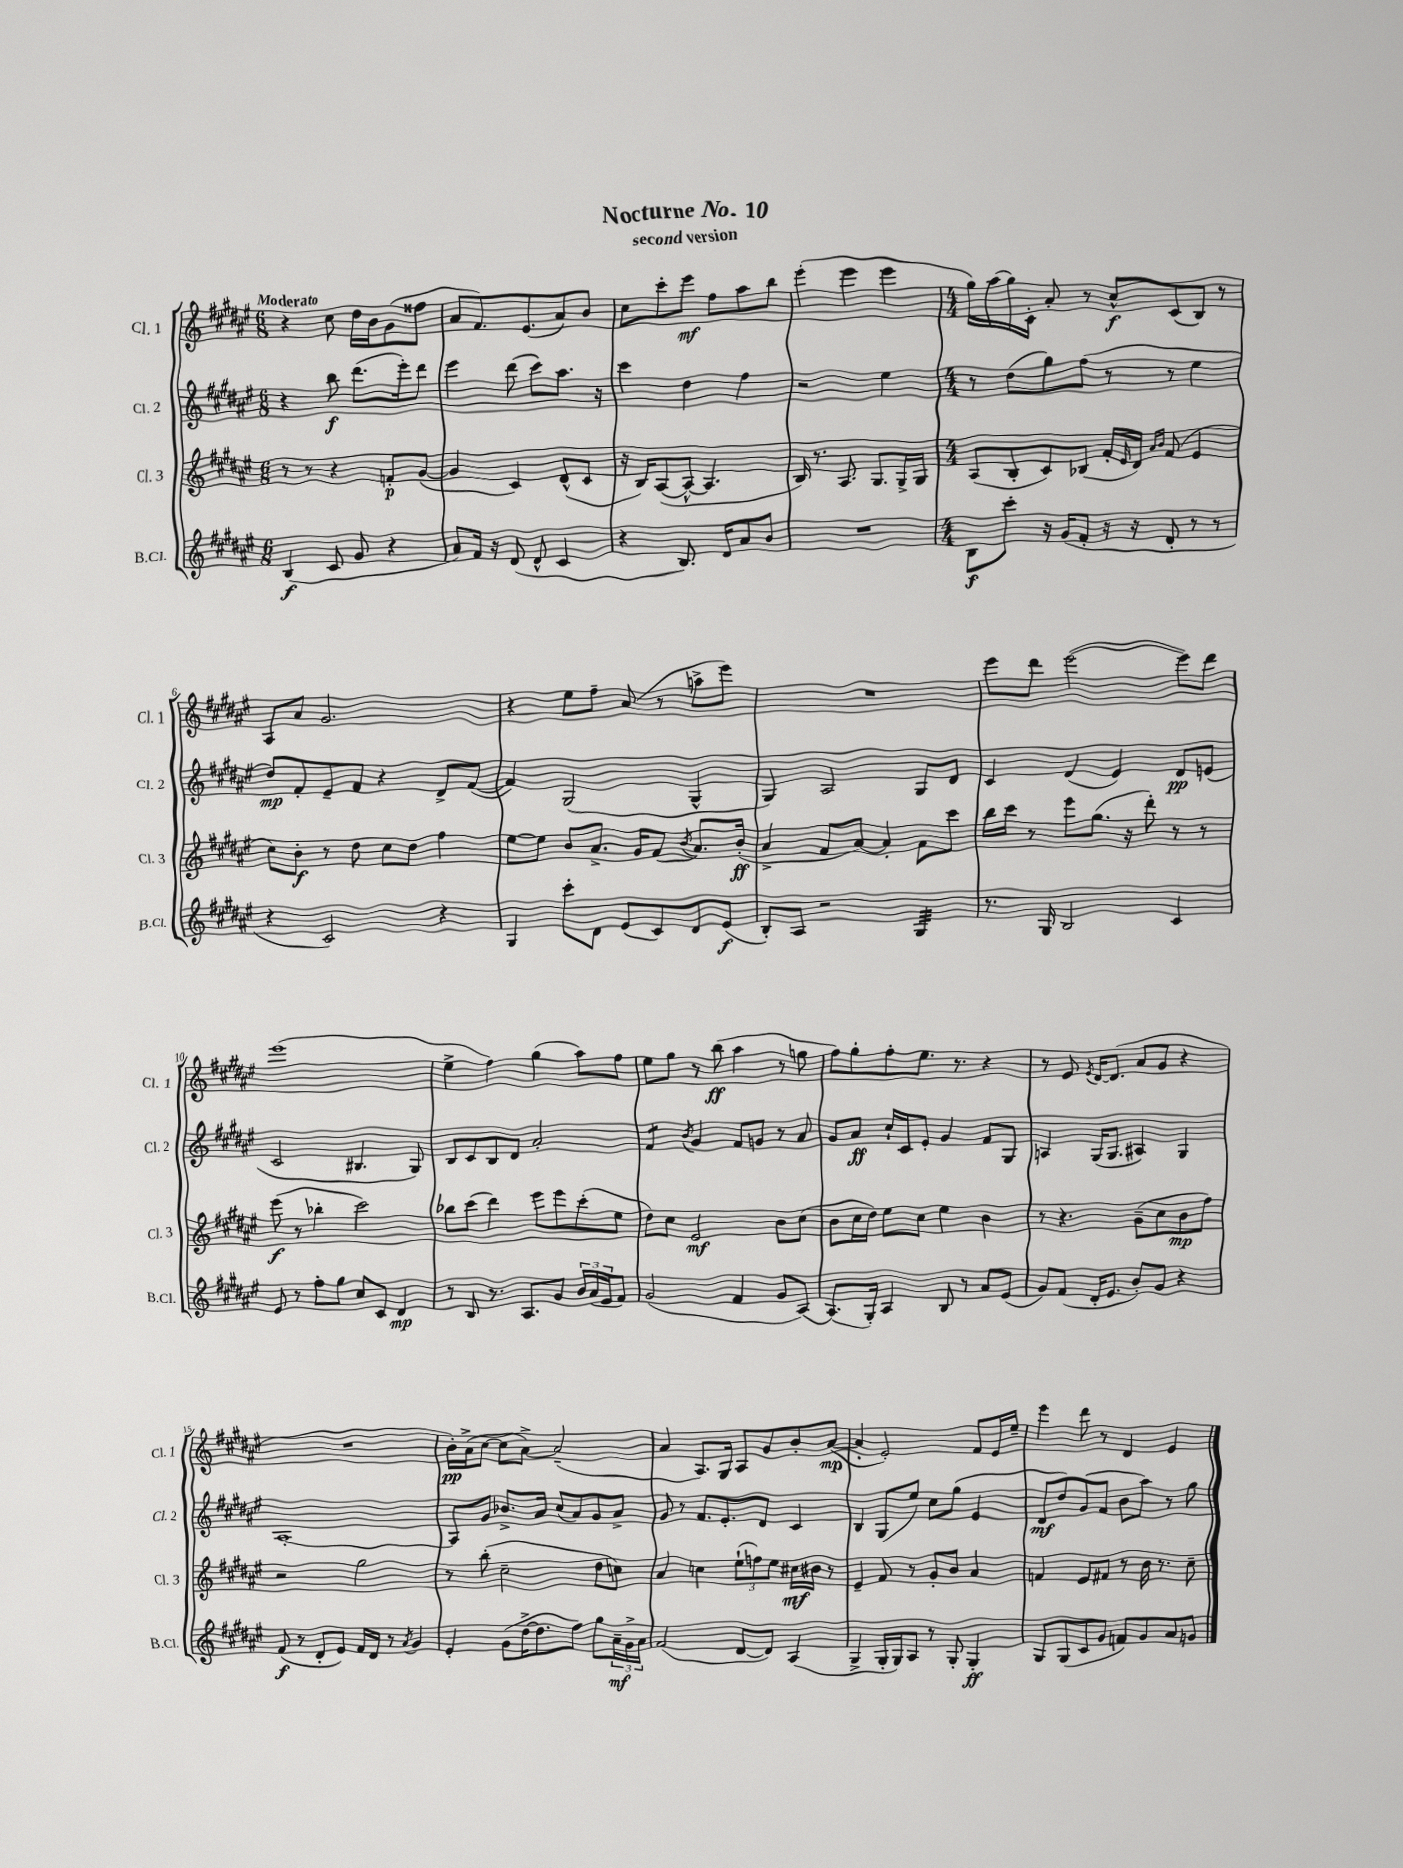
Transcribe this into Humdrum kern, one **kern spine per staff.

**kern	**dynam	**kern	**dynam	**kern	**dynam	**kern	**dynam
*part4	*part4	*part3	*part3	*part2	*part2	*part1	*part1
*staff4	*staff4	*staff3	*staff3	*staff2	*staff2	*staff1	*staff1
*I"B.Cl.	*	*I"Cl. 3	*	*I"Cl. 2	*	*I"Cl. 1	*
*I'B.Cl.	*	*I'Cl. 3	*	*I'Cl. 2	*	*I'Cl. 1	*
*clefG2	*	*clefG2	*	*clefG2	*	*clefG2	*
*k[f#c#g#d#a#e#]	*	*k[f#c#g#d#a#e#]	*	*k[f#c#g#d#a#e#]	*	*k[f#c#g#d#a#e#]	*
*M6/8	*	*M6/8	*	*M6/8	*	*M6/8	*
=1	=1	=1	=1	=1	=1	=1	=1
!	!	!	!	!	!	!LO:TX:a:B:t=Moderato	!
(4B/	f	8r	.	4r	.	4r	.
.	.	8r	.	.	.	.	.
8c#/	.	4r	.	8bb\	f	8cc#\	.
8g#/	.	.	.	(8.ddd#\L	.	16dd#\LL	.
.	.	.	.	.	.	16b\J	.
4r	.	8fn'/L	p	.	.	(8g#\	.
.	.	.	.	16eee#'\k)	.	.	.
.	.	([8g#/J	.	8ddd#\J	.	8ff##X\J	.
=2	=2	=2	=2	=2	=2	=2	=2
8a#/L)	.	4g#/]	.	4eee#\	.	8a#/L	.
16f#/Jk	.	.	.	.	.	8.f#/)	.
16r	.	.	.	.	.	.	.
(8d#/	.	4c#/)	.	(8ddd#\	.	.	.
.	.	.	.	.	.	(8.e#/	.
8d#^^/	.	.	.	8ccc#\L)	.	.	.
4c#/	.	(8d#^^/L	.	8.aa#\J	.	8a#/)	.
.	.	8c#/J	.	.	.	8b/J	.
.	.	.	.	16r	.	.	.
=3	=3	=3	=3	=3	=3	=3	=3
4r	.	16r	.	4ccc#\	.	8cc#\L	.
.	.	16B/KL)	.	.	.	.	.
.	.	([8A#/	.	.	.	8ccc#'\	.
8.B/)	.	8A#^^/J_	.	4dd#\	.	8eee#\J	mf
.	.	4.A#/]	.	.	.	8ff#\L	.
16d#/KL	.	.	.	.	.	.	.
8a#/	.	.	.	4ff#\	.	8aa#\	.
8b/J	.	.	.	.	.	8bb\J	.
=4	=4	=4	=4	=4	=4	=4	=4
2.r	.	16B/)	.	2r	.	(4eee#'\	.
.	.	8.r	.	.	.	.	.
.	.	8.A#/	.	.	.	4eee#\	.
.	.	8.G#/L	.	.	.	.	.
.	.	.	.	4ee#\	.	4eee#\	.
.	.	16G#^/L	.	.	.	.	.
.	.	16G#/JJ	.	.	.	.	.
=5	=5	=5	=5	=5	=5	=5	=5
*M4/4	*	*M4/4	*	*M4/4	*	*M4/4	*
8B\L	f	(8A#/L	.	8r	.	16gg#\LL)	.
.	.	.	.	.	.	(16aa#\	.
8ccc#'\J	.	8B'/	.	(8dd#\L	.	16gg#\)	.
.	.	.	.	.	.	16c#'\JJ	.
16r	.	8c#/)	.	8gg#\)	.	8a#'/	.
(16g#/KL	.	.	.	.	.	.	.
8f#'/J	.	(8B-X/J	.	(8ff#\J	.	8r	.
16r	.	16f#'/LL	.	8r	.	8cc#^^/L	f
.	.	16qqe#/	.	.	.	.	.
16r	.	16d#/JJ)	.	.	.	.	.
.	.	16qqa#/LL	.	.	.	.	.
.	.	16qqb/JJ	.	.	.	.	.
8d#'/	.	(8f#/	.	8r	.	(8c#/	.
8r	.	4e#/	.	4ee#\	.	8B/J)	.
8r	.	.	.	.	.	8r	.
!!LO:LB:g=z
=6	=6	=6	=6	=6	=6	=6	=6
4r	.	8cc#\L)	.	8dd#/L)	mp	8A#/L	.
.	.	8b'\J	f	8f#'/	.	8a#/J	.
2c#/)	.	8r	.	8e#~/	.	2.g#/	.
.	.	8dd#\	.	8f#/J	.	.	.
.	.	8cc#\L	.	4r	.	.	.
.	.	8dd#\J	.	.	.	.	.
4r	.	4ff#\	.	8d#^/L	.	.	.
.	.	.	.	([8f#/J	.	.	.
=7	=7	=7	=7	=7	=7	=7	=7
4G#/	.	[8ee#\L	.	4f#/])	.	4r	.
.	.	8ee#\J]	.	.	.	.	.
8ccc#'\L	.	8b/L	.	(2G#/	.	8ee#\L	.
8d#\J	.	8.a#^/J	.	.	.	8ff#~\J	.
(8e#/L	.	.	.	.	.	(8a#/	.
.	.	16g#/KL	.	.	.	.	.
8c#/)	.	(8f#/J	.	.	.	8r	.
.	.	8qb/	.	.	.	.	.
8d#/	.	8.a#/L)	.	4G#^^/	.	8aan^\L	.
(8e#/J	f	.	.	.	.	8eee#\J)	.
.	.	(16b'/Jk	ff	.	.	.	.
=8	=8	=8	=8	=8	=8	=8	=8
8B'/L)	.	4a#^/	.	4G#/)	.	1r	.
8A#/J	.	.	.	.	.	.	.
2r	.	8f#/L	.	2A#/	.	.	.
.	.	[8a#/J)	.	.	.	.	.
.	.	4a#'/]	.	.	.	.	.
*tremolo	*	*	*	*	*	*	*
32G#/LLL	.	8f#\L	.	8G#/L	.	.	.
32G#/	.	.	.	.	.	.	.
32G#/	.	.	.	.	.	.	.
32G#/	.	.	.	.	.	.	.
32G#/	.	8ccc#\J	.	8d#/J	.	.	.
32G#/	.	.	.	.	.	.	.
32G#/	.	.	.	.	.	.	.
32G#/JJJ	.	.	.	.	.	.	.
*Xtremolo	*	*	*	*	*	*	*
=9	=9	=9	=9	=9	=9	=9	=9
8.r	.	16bb\LL	.	4c#/	.	8eee#\L	.
.	.	16ccc#\JJ	.	.	.	.	.
.	.	8r	.	.	.	8ddd#\J	.
16G#/	.	.	.	.	.	.	.
2B/	.	8eee#\L	.	(4d#/	.	([2eee#\	.
.	.	(8.gg#\J	.	.	.	.	.
.	.	.	.	4e#/)	.	.	.
.	.	16r	.	.	.	.	.
.	.	8ddd#'\)	.	.	.	.	.
4c#/	.	8r	.	8d#/L	pp	8eee#\L])	.
.	.	8r	.	(8en/J	.	8ddd#\J	.
!!LO:LB:g=z
=10	=10	=10	=10	=10	=10	=10	=10
8e#/	.	(8eee#\	f	2c#/	.	(1eee#	.
8r	.	8r	.	.	.	.	.
8ff#'\L	.	4bb-X'\	.	.	.	.	.
8gg#\J	.	.	.	.	.	.	.
8cc#/L	.	2ccc#\)	.	4.B#X/	.	.	.
8c#/J	.	.	.	.	.	.	.
4d#/	mp	.	.	.	.	.	.
.	.	.	.	8G#/)	.	.	.
=11	=11	=11	=11	=11	=11	=11	=11
8r	.	8bb-X\L	.	8B/L	.	4ee#^\	.
8B/	.	(8ccc#\J	.	8c#/	.	.	.
8.r	.	4ddd#\)	.	8B/	.	4ff#\)	.
.	.	.	.	8d#/J	.	.	.
8.A#/L	.	.	.	.	.	.	.
.	.	8eee#\L	.	2a#'/	.	(4gg#\	.
8g#/J	.	8eee#\	.	.	.	.	.
24b/LL	.	(8ccc#'\	.	.	.	8aa#\L)	.
(24a#/	.	.	.	.	.	.	.
24e#/J	.	.	.	.	.	.	.
8f#/J)	.	8ee#\J	.	.	.	8ff#\J	.
=12	=12	=12	=12	=12	=12	=12	=12
*	*	*	*	*tremolo	*	*	*
(2g#/	.	8dd#\L)	.	8f#/L	.	8ee#\L	.
.	.	8cc#\J	.	8f#/J	.	8gg#\J	.
*	*	*	*	*Xtremolo	*	*	*
.	.	.	.	8qb/	.	.	.
.	.	2e#/	mf	4g#/	.	8r	.
.	.	.	.	.	.	(8bb\	ff
4f#/	.	.	.	8f#/L	.	4aa#\	.
.	.	.	.	8gn/J	.	.	.
8g#/L	.	8b\L	.	8r	.	8r	.
[8A#/J)	.	(8cc#\J	.	8a#/	.	8ggn\	.
=13	=13	=13	=13	=13	=13	=13	=13
(8.A#/L]	.	8b\L	.	8g#/L	.	8ff#\L)	.
.	.	16cc#\L	.	8a#/J	ff	8gg#'\	.
16G#'/Jk)	.	16dd#\JJ)	.	.	.	.	.
4A#/	.	8ee#\L	.	16cc#`/LL	.	8ff#'\	.
.	.	.	.	16c#/J	.	.	.
.	.	8cc#\J	.	8e#'/J	.	8.ee#\J	.
8B/	.	4ee#\	.	4g#/	.	.	.
.	.	.	.	.	.	8.r	.
8r	.	.	.	.	.	.	.
8a#/L	.	4b\	.	8f#/L	.	4r	.
(8e#/J	.	.	.	8G#/J	.	.	.
=14	=14	=14	=14	=14	=14	=14	=14
8g#/L)	.	8r	.	4An/	.	8r	.
(8f#/J	.	4.r	.	.	.	8e#/	.
.	.	.	.	.	.	8qe#/	.
16d#'/KL	.	.	.	(16G#/KL	.	[16d#/KL	.
8.e#/J	.	.	.	8.G#/J	.	(8.d#/J]	.
8b'/L)	.	(8g#~\L	.	4A#X/)	.	8a#/L	.
8g#/J	.	8cc#\	.	.	.	8g#/J	.
4r	.	8b\	mp	4G#/	.	4r	.
.	.	8ff#\J)	.	.	.	.	.
!!LO:LB:g=z
=15	=15	=15	=15	=15	=15	=15	=15
(8f#/	f	2r	.	[1A#'	.	1r	.
8r	.	.	.	.	.	.	.
8d#'/L	.	.	.	.	.	.	.
8e#/J)	.	.	.	.	.	.	.
16f#/LL	.	2gg#\	.	.	.	.	.
16d#/JJ	.	.	.	.	.	.	.
8r	.	.	.	.	.	.	.
8qa#/	.	.	.	.	.	.	.
4g#/	.	.	.	.	.	.	.
=16	=16	=16	=16	=16	=16	=16	=16
4e#'/	.	8r	.	8A#/L]	.	16b'\LL)	pp
.	.	.	.	.	.	(16a#^\J	.
.	.	(8bb'\	.	8g#/J	.	[8cc#\J	.
(8g#\L	.	2cc#~\	.	8.b-X^/L	.	8cc#\L]	.
[16dd#^\K	.	.	.	.	.	[8a#^\J)	.
8.dd#\]	.	.	.	16a#/Jk	.	.	.
.	.	.	.	(8cc#/L	.	(2a#~/]	.
8ff#\J)	.	.	.	8a#/)	.	.	.
8gg#\L	.	8dd#\L	.	8g#/	.	.	.
24a#~\L	mf	8ccn\J)	.	8a#^/J	.	.	.
24g#^\	.	.	.	.	.	.	.
24a#\JJ	.	.	.	.	.	.	.
=17	=17	=17	=17	=17	=17	=17	=17
(2f#/	.	4a#/	.	8g#/	.	4a#/	.
.	.	.	.	8r	.	.	.
.	.	4ccn\	.	8.f#/L	.	8.A#/L)	.
.	.	.	.	8.e#'/	.	16G#/Jk	.
[8d#/L	.	(12ee#`\L	.	.	.	8A#/L	.
.	.	12ffn\)	.	.	.	.	.
8d#/J])	.	.	.	8d#/J	.	8g#/	.
.	.	12ee#\J	.	.	.	.	.
(4A#/	.	16cc#X\LL	mf	4c#/	.	8b'/	.
.	.	16b#X\JJ	.	.	.	.	.
.	.	8r	.	.	.	([8a#/J	mp
=18	=18	=18	=18	=18	=18	=18	=18
4G#^/	.	4e#~/	.	4B/	.	4a#'/]	.
16G#'/LL	.	8f#/	.	(8G#/L	.	2e#'/)	.
16G#/J)	.	.	.	.	.	.	.
8A#/J	.	8r	.	8ee#/J)	.	.	.
8r	.	8g#'/L	.	8cc#\L	.	.	.
8G#'/	.	8b/J	.	(8gg#\J	.	.	.
4G#'/	ff	4a#/	.	4e#/	.	8f#/L	.
.	.	.	.	.	.	16e#/L	.
.	.	.	.	.	.	16ee#~/JJ	.
=19	=19	=19	=19	=19	=19	=19	=19
8G#/L	.	4fn/	.	8d#/L	mf	4eee#\	.
(8G#/	.	.	.	8dd#/)	.	.	.
8c#/	.	8e#/L	.	(8g#/	.	8ddd#\	.
8g#/J	.	8f#X/J	.	8f#/J	.	8r	.
8fn/L)	.	8r	.	8b\L	.	4d#/	.
8g#/	.	16b\	.	8aa#\J)	.	.	.
.	.	8.r	.	.	.	.	.
8a#/	.	.	.	8r	.	4e#/	.
8gn/J	.	8cc#~\	.	8gg#\	.	.	.
==	==	==	==	==	==	==	==
*-	*-	*-	*-	*-	*-	*-	*-
